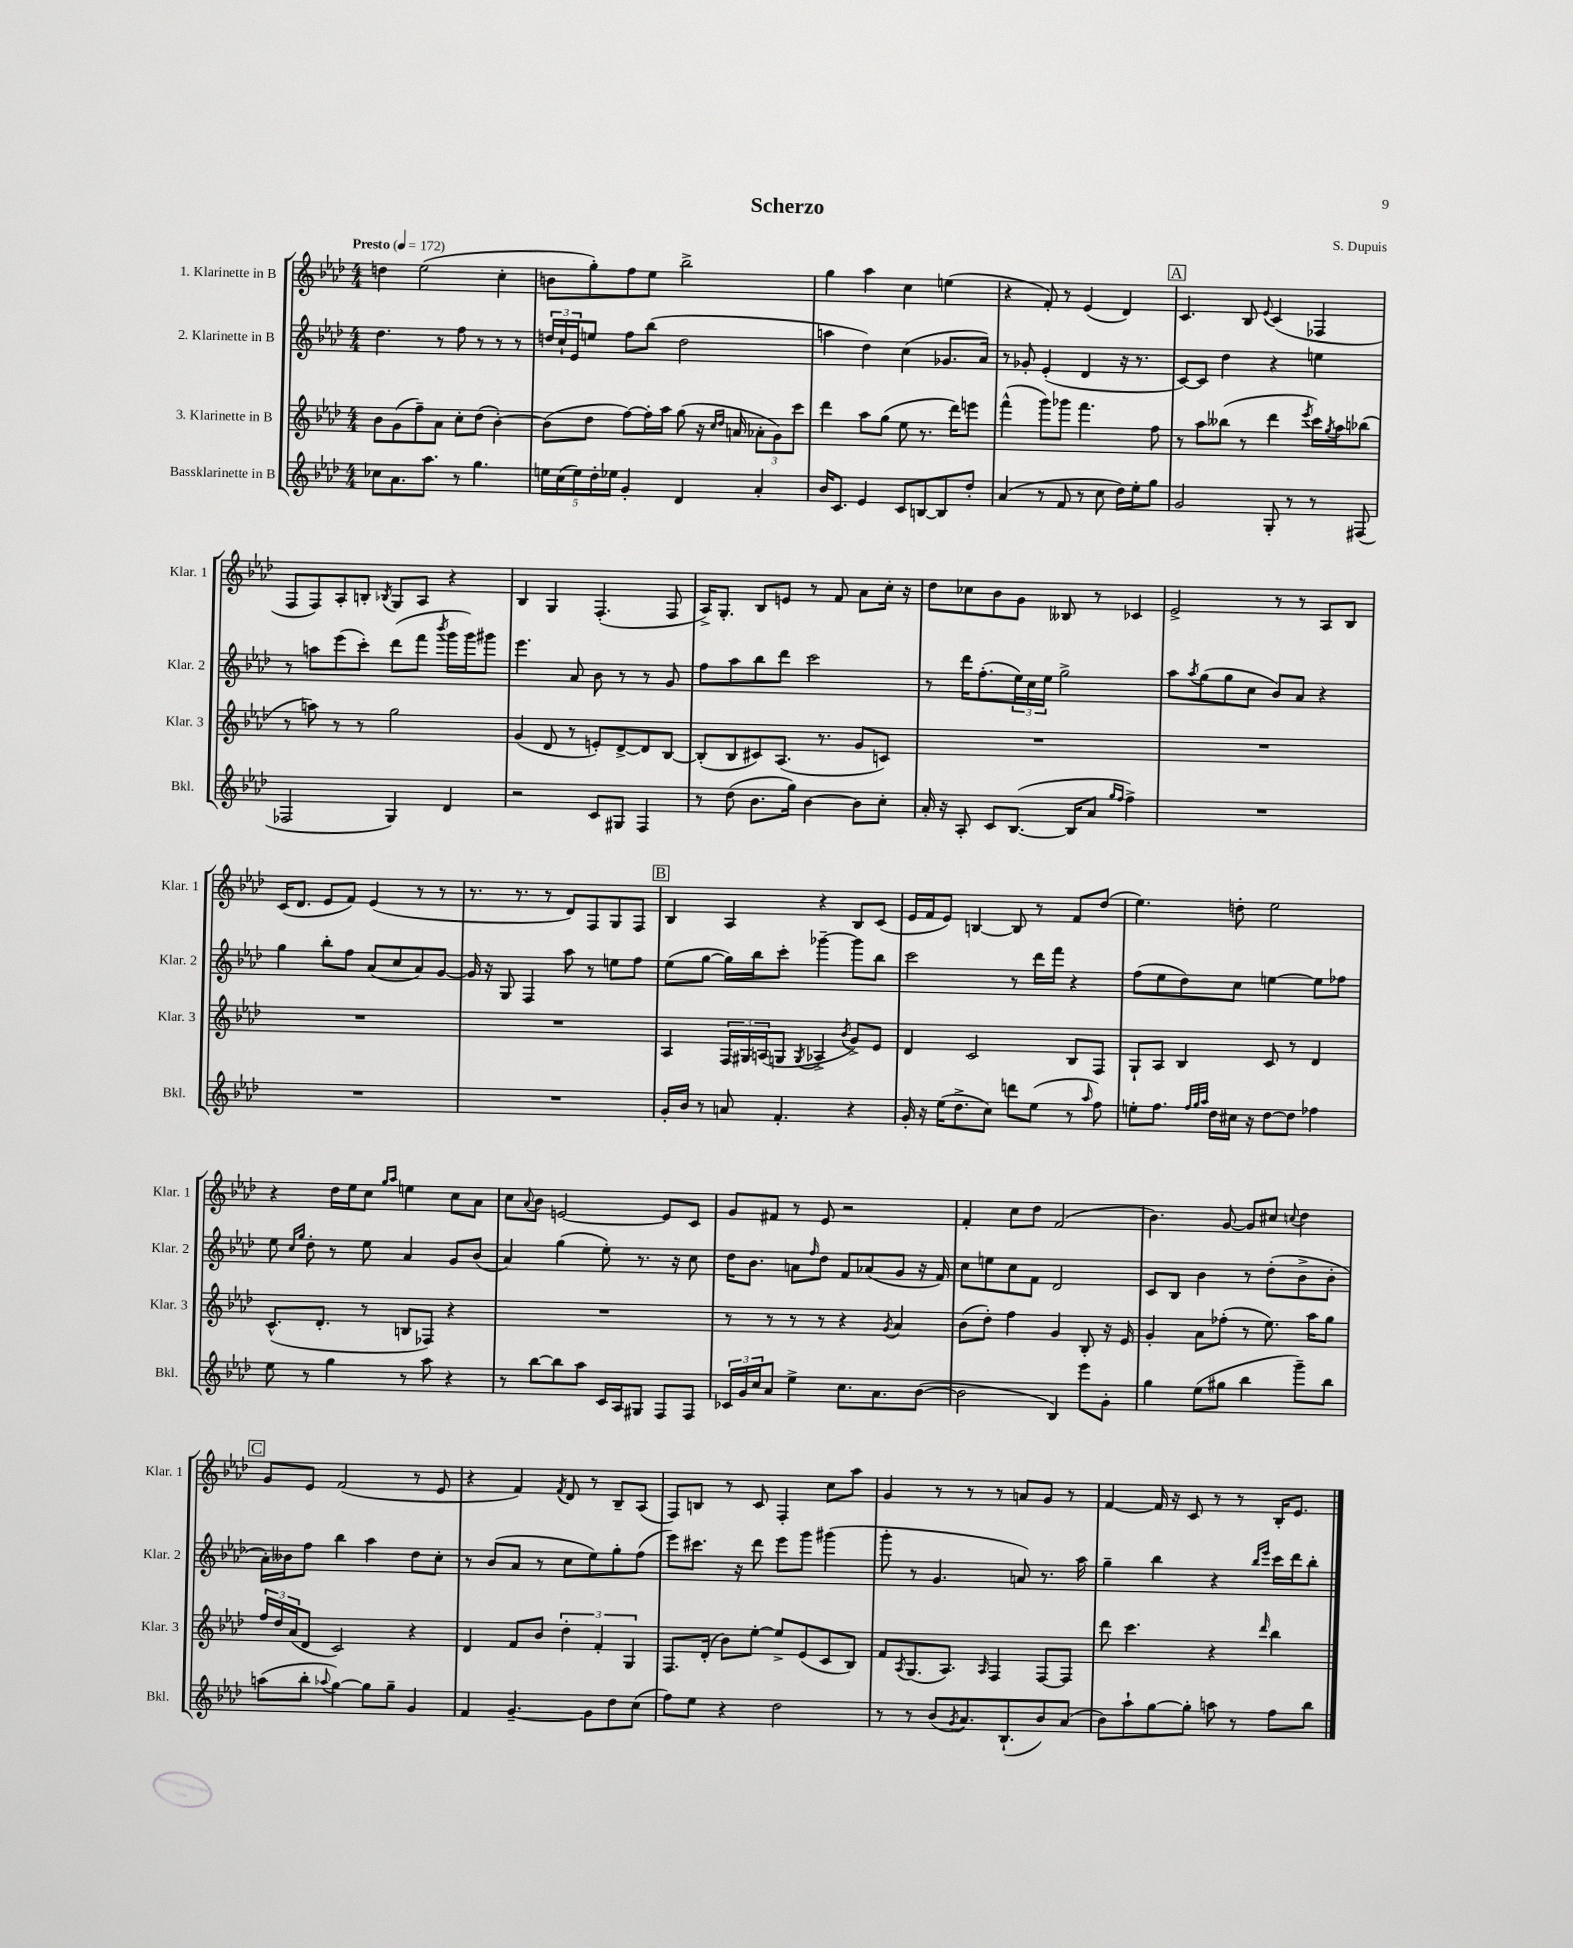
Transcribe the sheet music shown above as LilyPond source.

\header { title = "Scherzo" composer = "S. Dupuis" }
<<
\new StaffGroup <<
\new Staff = "s0" \with { instrumentName = "1. Klarinette in B" shortInstrumentName = "Klar. 1" } {
    \clef treble \key aes \major \numericTimeSignature \time 4/4 \tempo "Presto" 4 = 172
    d''4 ees''2( c''4-. |
    b'8 g''8-.) f''8 ees''8 bes''2-> |
    g''4 aes''4 c''4 e''4( |
    r4 f'8-.) r8 ees'4( des'4) |
    \mark \markup { \box "A" } c'4. bes8 \appoggiatura { ees'8 } c'4( fes4 |
    f8 f8) aes8-. b8-. \acciaccatura { bes8 } g8 aes8 r4 |
    bes4 g4 f4.-.( f8 |
    aes16->) g8.-. bes8 e'8 r8 f'8 aes'8 c''16-. r16 |
    des''8 ces''8 bes'8 g'8 beses8 r8 ces'4 |
    ees'2-> r8 r8 aes8 bes8 |
    c'16( des'8. ees'8 f'8) ees'4( r8 r8 |
    r8. r8. r8 des'8) f8 g8 f8 |
    \mark \markup { \box "B" } bes4 aes4 r4 bes8 c'8( |
    ees'16 f'16 ees'8) b4~ b8 r8 f'8 des''8( |
    ees''4.) d''8-. ees''2 |
    r4 des''16 ees''16 c''8 \grace { g''16 aes''16 } e''4 c''8 aes'8 |
    c''8 \appoggiatura { aes'8 } bes'8 e'2~ e'8 c'8 |
    g'8 fis'8 r8 ees'8 r2 |
    f'4-. c''8 des''8 f'2( |
    bes'4.) g'8~ g'8 cis''8 \appoggiatura { c''8 } des''4 |
    \mark \markup { \box "C" } g'8 ees'8 f'2( r8 ees'8 |
    r4 f'4) \acciaccatura { f'8 } des'8 r8 bes8-- aes8( |
    f8) b8 r8 c'8 f4-. c''8 aes''8 |
    g'4 r8 r8 r8 a'8 g'8 r8 |
    f'4~ f'16 r16 c'8 r8 r8 bes16-. ees'8. \bar "|." |
}
\new Staff = "s1" \with { instrumentName = "2. Klarinette in B" shortInstrumentName = "Klar. 2" } {
    \clef treble \key aes \major \numericTimeSignature \time 4/4
    des''4. r8 f''8 r8 r8 r8 |
    \tuplet 3/2 { d''16 c''16-! ees'16 } e''8 f''8 bes''8( d''2 |
    a''4 des''4) c''4( ges'8. aes'16) |
    r8 ges'8-. ees'4-.( des'4 r16 r8. |
    \mark \markup { \box "A" } c'8~) c'8 des''4 r4 e''4 |
    r8 a''8 ees'''8( c'''8-.) des'''8( f'''8 \acciaccatura { bes'''8 } g'''16 g'''16) gis'''8 |
    ees'''4. aes'8 bes'8 r8 r8 g'8 |
    f''8 aes''8 bes''8 des'''8 c'''2 |
    r8 des'''16 f''8.-.( \tuplet 3/2 { ees''16) c''16 ees''16 } g''2-> |
    aes''8 \acciaccatura { aes''8 } g''8( g''8 c''8 bes'8) aes'8 r4 |
    g''4 bes''8-. f''8 aes'8( c''8 aes'8) g'8~ |
    g'16 r16 g8 f4 aes''8 r8 e''8 f''8 |
    \mark \markup { \box "B" } ees''8( g''8~ g''16) bes''16 c'''8-. ges'''4~-- ges'''8 bes''8 |
    c'''2 r8 des'''16 f'''16 r4 |
    f''8( ees''8 des''8) c''8 e''4~ e''8 fes''8 |
    ees''8 \grace { c''16 g''16 } des''8-. r8 ees''8 aes'4 g'8 bes'8( |
    aes'4) g''4( ees''8-.) r8. r16 c''8 |
    des''16 bes'8. a'8 \grace { f''16 } des''8 f'8 aes'8( g'8 r16 f'16) |
    c''8 e''8 c''8 f'8 des'2 |
    c'8 bes8 bes'4 r8 des''8-.( bes'8-> bes'8-. |
    \mark \markup { \box "C" } aes'16-.) beses'16 f''8 bes''4 aes''4 des''8 c''8-. |
    r8 bes'8( aes'8 r8 c''8 ees''8) g''8-. f''8( |
    ees'''8) cis'''8. r16 des'''8 ees'''8 g'''8 gis'''4( |
    g'''8-. r8 g'4. a'8) r8. aes''16 |
    g''4-- bes''4 r4 \grace { bes''16 ees'''16 } c'''16 des'''16 bes''8-. \bar "|." |
}
\new Staff = "s2" \with { instrumentName = "3. Klarinette in B" shortInstrumentName = "Klar. 3" } {
    \clef treble \key aes \major \numericTimeSignature \time 4/4
    bes'8 g'8( f''8--) aes'8 c''8-. des''8( bes'4~-.) |
    bes'8( des''8 f''8~) f''16-. aes''16 g''8( r16 \grace { c''16 des''16 } a'16 \tuplet 3/2 { aes'8-. g'8) c'''8 } |
    des'''4 aes''8 g''8( ees''8 r8. des'''16) e'''8 |
    f'''4-^( g'''8) ges'''8 f'''4. f''8 |
    \mark \markup { \box "A" } r8 aes''8 beses''8( r8 des'''4 \acciaccatura { ees'''8 } c'''16) \acciaccatura { g''8 } aes''16 bes''8( |
    r8 a''8) r8 r8 g''2 |
    g'4( des'8 r8 e'8-.) des'8~-> des'8 bes8~ |
    bes8-.( bes8 cis'8) aes8.( r8. g'8 c'8) |
    R1 |
    R1 |
    R1 |
    R1 |
    \mark \markup { \box "B" } aes4 \tuplet 3/2 { f16 gis16 a16( } g8 \acciaccatura { g8 } aes4-> \acciaccatura { bes'8 } g'8->) ees'8 |
    des'4 c'2 bes8 f8 |
    g8-! aes8 bes4 c'8 r8 des'4 |
    c'8.-^( des'8.-. r8 b8 fes8) r4 |
    R1 |
    r8 r8 r8 r8 r4 \acciaccatura { g'8 } aes'4 |
    bes'8( des''8-.) f''4 g'4 bes8-. r16 ees'16 |
    g'4-. aes'8 fes''8-.( r8 ees''8.) aes''16 g''8 |
    \mark \markup { \box "C" } \tuplet 3/2 { f''16 des''16 aes'16( } des'8 c'2) r4 |
    des'4 f'8 bes'8 \tuplet 3/2 { des''4-. f'4-. g4 } |
    f8. des'16-.( bes'8) ees''8~-. ees''8-> ees'8( c'8 bes8) |
    f'8 \acciaccatura { aes8 } g8.( aes8.) \grace { aes16 } f4 f8~ f8 |
    des'''8 c'''4. r4 \grace { des'''16 } bes''4 \bar "|." |
}
\new Staff = "s3" \with { instrumentName = "Bassklarinette in B" shortInstrumentName = "Bkl." } {
    \clef treble \key aes \major \numericTimeSignature \time 4/4
    ces''8 aes'8. aes''8. r8 g''4. |
    \tuplet 5/4 { e''16 c''16( e''16) des''16-. ees''16 } g'4-. des'4 aes'4-. |
    bes'16 c'8. ees'4 c'8 b8~ b8 des''8-. |
    aes'4( r8 f'8 r8 c''8 des''16) ees''16-. g''8 |
    \mark \markup { \box "A" } g'2 g8-. r8 r8 fis8( |
    fes2 g4) des'4 |
    r2 c'8 gis8 f4 |
    r8 des''8( bes'8. g''16) bes'4~ bes'8 c''8-. |
    aes'16-. r16 aes8-. c'8 bes8.~( bes16 aes'8 \grace { g''16 f''16 } f''4->) |
    R1 |
    R1 |
    R1 |
    \mark \markup { \box "B" } g'16-. bes'16 r8 a'8 f'4.-. r4 |
    g'16-. r16 ees''16( des''8.-> c''8) d'''8 ees''8( r8 \grace { aes''16 } f''8) |
    e''8-. f''8. \grace { f''32 g''32 aes''32 } des''16 cis''16 r16 des''8~ des''8 fes''4 |
    ees''8 r8 g''4 r8 aes''8 r4 |
    r8 bes''8~ bes''8 aes''8 c'16 aes16 gis8 f8 f8 |
    \tuplet 3/2 { ces'16 g'16 c''16 } aes'8 ees''4-> c''8. aes'8. bes'8~( |
    bes'2 bes4) ees'''8 g'8-. |
    g''4 ees''8( gis''8 bes''4 g'''8--) bes''8 |
    \mark \markup { \box "C" } a''8( bes''8-. \appoggiatura { aes''8 } g''4~) g''8 g''8-- g'4 |
    f'4 g'4.~-- g'8 des''8 c''8( |
    f''8) ees''8 r4 des''2 |
    r8 r8 bes'8( \acciaccatura { g'8 } aes'8.) bes8.-!( bes'8) aes'8( |
    bes'8) aes''8-! g''8~ g''8-. a''8 r8 f''8 bes''8 \bar "|." |
}
>>
>>
\layout { \context { \Score \remove "Bar_number_engraver" } }
